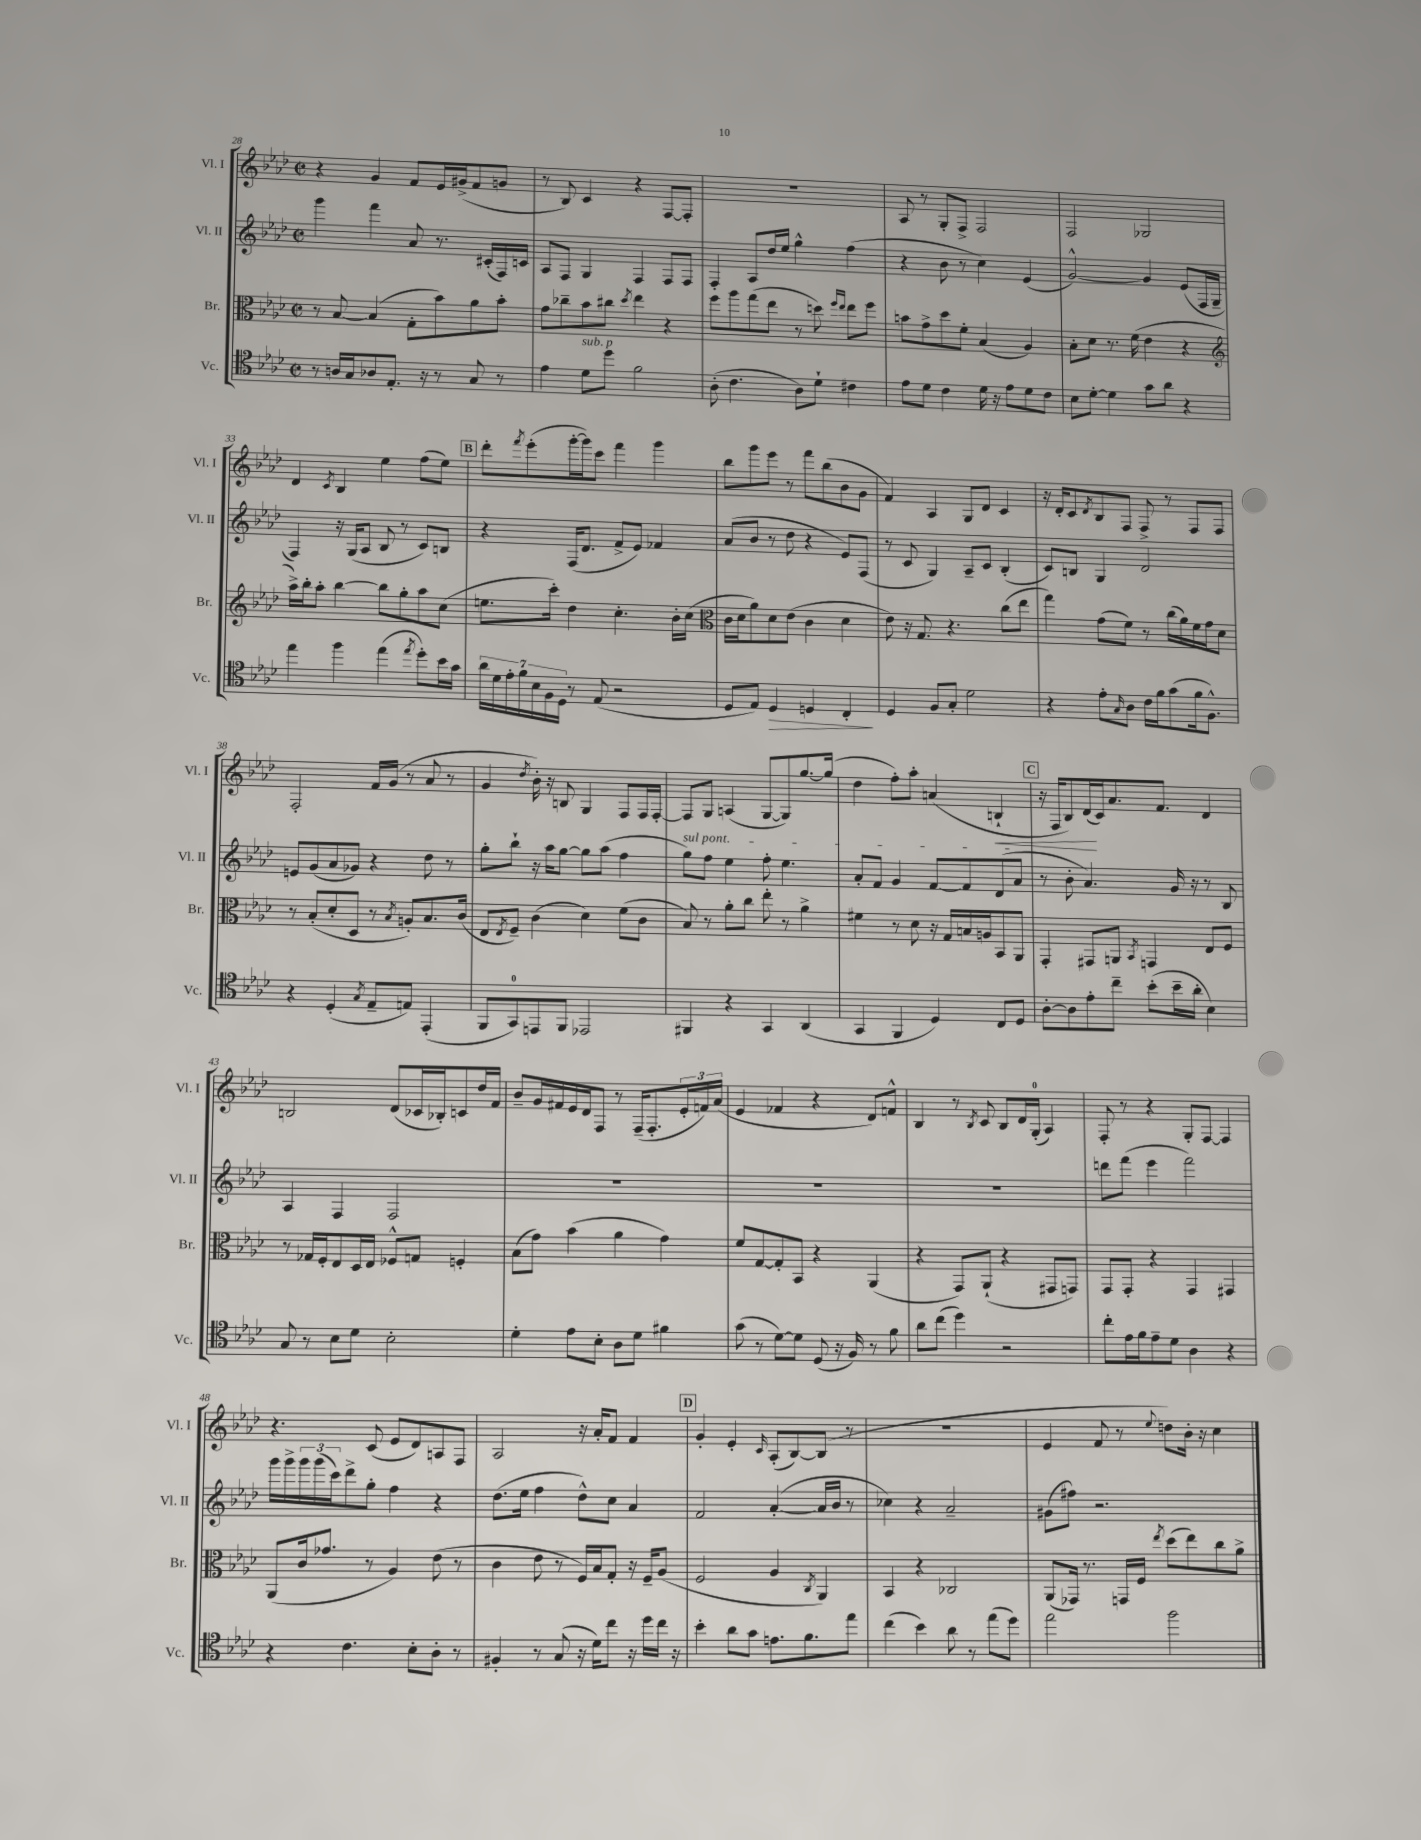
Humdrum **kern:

**kern	**kern	**kern	**kern
*staff4	*staff3	*staff2	*staff1
*clefC4	*clefC3	*clefG2	*clefG2
*k[b-e-a-d-]	*k[b-e-a-d-]	*k[b-e-a-d-]	*k[b-e-a-d-]
*M2/2	*M2/2	*M2/2	*M2/2
*met(c|)	*met(c|)	*met(c|)	*met(c|)
8r	8r	4ggg	4r
16A	[8B-	.	.
16G	.	.	.
8A-	(4B-]	4fff	4g
8.E-'	.	.	.
.	8G'	8a-	8f
16r	.	.	.
8r	8b-)	8.r	16e-
.	.	.	(16g#^
8G	8a-	.	8f
.	.	(16c#'	.
8r	8b-'	16F)	8g
.	.	16c	.
=	=	=	=
4e-	8g	8A-	8r
.	8cc-~	8F	8B-)
8d-	8b-	4G	4c
8dd-	8cc#	.	.
.	8qdd-	.	.
2f	4ee-	4F	4r
.	4r	8F	[8F
.	.	8F	8F']
=	=	=	=
(8A-'	8ff	4F'	1r
4.c	8aa-	.	.
.	(8gg	8A-	.
.	8ee-	16dd-	.
.	.	16ee-	.
8A-)	8r	4gg^^	.
8d-`	8dd)	.	.
.	16qqff	.	.
.	16qqee-	.	.
4c#	8ee-	(4ff	.
.	8ff	.	.
=	=	=	=
8e-	8b	4r	8A-
8d-	8g^	.	8r
4c	8dd-	8b-	8G'
.	8f'	8r	8F^
16d-	(4B-	4cc)	2F
16r	.	.	.
8e-	.	.	.
8d-	4A-)	(4e-	.
8c	.	.	.
=	=	=	=
8B-	8B-'	[2g^^)	2F
[8d-'	8d-	.	.
4d-]	8.r	.	.
.	(16f	.	.
8g	4e-	4g]	2G-
8a-	.	.	.
4r	4r	(8e-	.
.	.	16F	.
.	.	16G~	.
=	=	=	=
*	*clefG2	*	*
4ee-	16aa-^)	4F)	4d-
.	16bb-'	.	.
.	8aa-'	.	.
.	.	.	8qc
4ff	[4bb-	16r	4B-
.	.	(16G	.
.	.	8A-	.
(4ee-	8bb-]	8B-	4ee-
.	8gg'	8r	.
8qee-	.	.	.
8dd-')	8aa-	8c)	(8ff
16b-	(8cc	8B	8ee-)
16g	.	.	.
=	=	=	=
28a-	8.ee	4r	8ddd-'
28d-	.	.	.
28e-'	.	.	.
28f	.	.	.
.	.	.	8qfff
.	.	.	(8eee-'
28B-	.	.	.
28F	.	.	.
.	16ccc')	.	.
28D-	.	.	.
8r	4dd-	(16F	[16ggg'
.	.	8.d-	16ggg])
(8E-	.	.	8ccc
2r	4.cc'	8f^	4fff
.	.	8e-)	.
.	.	4f-	4ggg
.	16b-'	.	.
.	(16cc	.	.
=	=	=	=
*	*clefC3	*	*
8D-	16c	(8a-	8bb-
.	16d-	.	.
8E-)	8a-)	8b-	8ggg
4D-	8d-	8r	8eee-
.	(8e-	8dd-	8r
4D	4c	4r	8fff
.	.	.	(8bb-
4C'	4d-	8e-)	8b-
.	.	(8F	8g
=	=	=	=
4D-	8e-)	8r	4f)
.	16r	8c	.
.	8.G	.	.
8F	.	4G)	4A-
8G'	4.r	.	.
2d-	.	8A-~	8G
.	.	8c	8d-
.	(8cc	(4B-'	4c
.	8ee-	.	.
=	=	=	=
4r	4gg)	8c)	16r
.	.	.	16d-'
.	.	8B	8c
.	.	.	8qd-
8e-'	(8g	4G	8B-
16qqG	.	.	.
8A-	8f)	.	8F
16c	8r	2d-	8F^
16f	.	.	.
(8g	(16cc	.	8r
.	16a-)	.	.
16f	16f	.	8F
8.F^^)	16g	.	.
.	8d-	.	8F
=	=	=	=
4r	8r	8e	2F'
.	(8B-'	(8g	.
(4D-'	8d-'	8a-	.
.	8D-	8g-)	.
8qG	.	.	.
8E-~	8r	4r	16f
.	.	.	(16g
.	8qB-	.	.
8E)	8A')	.	8r
(4EE-'	8.B-	8dd-	8a-
.	.	8r	8r
.	(16c	.	.
=	=	=	=
8FF	8E-	8gg'	4g
.	8qE-	.	.
8GG)	8F~)	8bb-`	.
.	.	.	8qdd-
8EE	(4c	16r	16b-')
.	.	16aa-	16r
8FF	.	[8gg	8B
2EE-	4d-)	8gg]	4G
.	.	(8aa-	.
.	(8f	4ff	8F
.	8c	.	16F
.	.	.	[16F'
=	=	=	=
4FF#	8B-)	8gg)	8F]
.	8r	8ff	8G
4r	8a-'	4ee-	(4A
.	8cc	.	.
4GG	8ee-'	8ff'	[8G
.	8r	4.ee-	8G])
(4AA-	4a-^	.	[8.gg
.	.	.	(16gg]
=	=	=	=
4GG	4f#	8a-'	4dd-
.	.	8f	.
4FF	8r	4g	8ff')
.	8d-	.	8aa-'
4D-)	16r	[8f	(4a
.	16G	.	.
.	16B	8f]	.
.	16A	.	.
8C	8BB-	(8d-	4B`
8D-	8AA-	8a-	.
=	=	=	=
[8A-'	4GG'	8r	16r
.	.	.	16F
8A-]	.	8b-'	8B-)
8e-'	8GG#	4.a-)	(16d-
.	.	.	16c)
8cc~	8AA	.	8.a-
.	8qBB-	.	.
(8b-'	4GG	.	.
.	.	.	8.f
16b-~	.	16g	.
16a-'	.	16r	.
4B-)	8E-	8r	4d-
.	8F	8B-	.
=	=	=	=
8G	8r	4A-	2B
8r	16G-	.	.
.	16F'	.	.
8B-	8E-	4F	.
8d-	16D-	.	.
.	16E-	.	.
2B-'	8F-^^	2F	(8d-
.	8G	.	16c-
.	.	.	16B-')
.	4F'	.	8c
.	.	.	16dd-
.	.	.	16f
=	=	=	=
4d-'	(8B-	1r	8b-~
.	8g)	.	16g
.	.	.	16f#
8e-	(4b-	.	16e-
.	.	.	16d-
8B-'	.	.	8F
8A-	4a-	.	8r
8d-	.	.	(16F~
.	.	.	8.F'
4f#	4g)	.	.
.	.	.	24e-'
.	.	.	24f)
.	.	.	(24a-
=	=	=	=
(8g	8f	1r	4e-
8r	[8G	.	.
[8d-)	8G']	.	4f-
8d-]	8BB-	.	.
(8D-	4r	.	4r
16r	.	.	.
16F)	.	.	.
8r	(4AA-	.	8d-)
8f	.	.	8f^^
=	=	=	=
8a-	4r	1r	4B-
(8cc	.	.	.
4dd-)	8GG)	.	8r
.	.	.	8qB-
.	(8AA-`	.	8c
2r	4r	.	8B-
.	.	.	16d-
.	.	.	(16G'
.	8GG#	.	4A-)
.	8GG)	.	.
=	=	=	=
8cc'	8GG	8ddd	8F'
16e-	8GG'	(8fff	8r
16f	.	.	.
8e-~	4r	4eee-	4r
8d-	.	.	.
4A-	4GG	2fff)	8G'
.	.	.	[8F
4r	4GG#	.	4F]
=	=	=	=
4r	(8AA-	16ggg	4.r
.	.	16ggg^	.
.	16c	24ggg	.
.	.	(24ggg	.
.	8.g-	.	.
.	.	24ccc)	.
4.c	.	8ddd-^	.
.	8r	8gg'	(8c
.	4A-)	4ff	8e-
8B-'	.	.	8d-)
8A-'	(8e-	4r	8A
8r	8r	.	8F
=	=	=	=
4F#'	4c	(8.dd-	2A-
.	.	16ee-	.
8r	8e-	4ff	.
(8G	8r	.	.
16r	16F)	8dd-^^)	16r
16d-)	16B-	.	16a-'
8cc	8G'	8cc	8f
16r	16r	4a-	4f
16dd-	16F~	.	.
16cc	(8A-	.	.
16r	.	.	.
=	=	=	=
4b-'	2F	2f	4g'
8a-	.	.	4e-'
8g	.	.	.
.	.	.	16qqc
8.e	4A-	([4a-'	(8A-'
.	.	.	[8B-)
8.f	.	.	.
.	8qC	.	.
.	4AA-)	16a-]	(8B-]
.	.	16b-	.
8ee-	.	8r	8r
=	=	=	=
(4cc	4BB-	4cc-)	1r
4b-)	4r	4r	.
8a-	2C-	2a-~	.
8r	.	.	.
(8ee-	.	.	.
8dd-)	.	.	.
=	=	=	=
2ee-	(8AA-	(8g#	4e-
.	16GG-)	8ff#)	.
.	8.r	.	.
.	.	2.r	8f
.	16GG	.	8r
.	16F	.	.
.	8qee-	.	8qqee-
2ff	(8dd-	.	8dd)
.	8ee-)	.	16b-'
.	.	.	16r
.	8cc	.	4cc
.	8a-^	.	.
==	==	==	==
*-	*-	*-	*-
